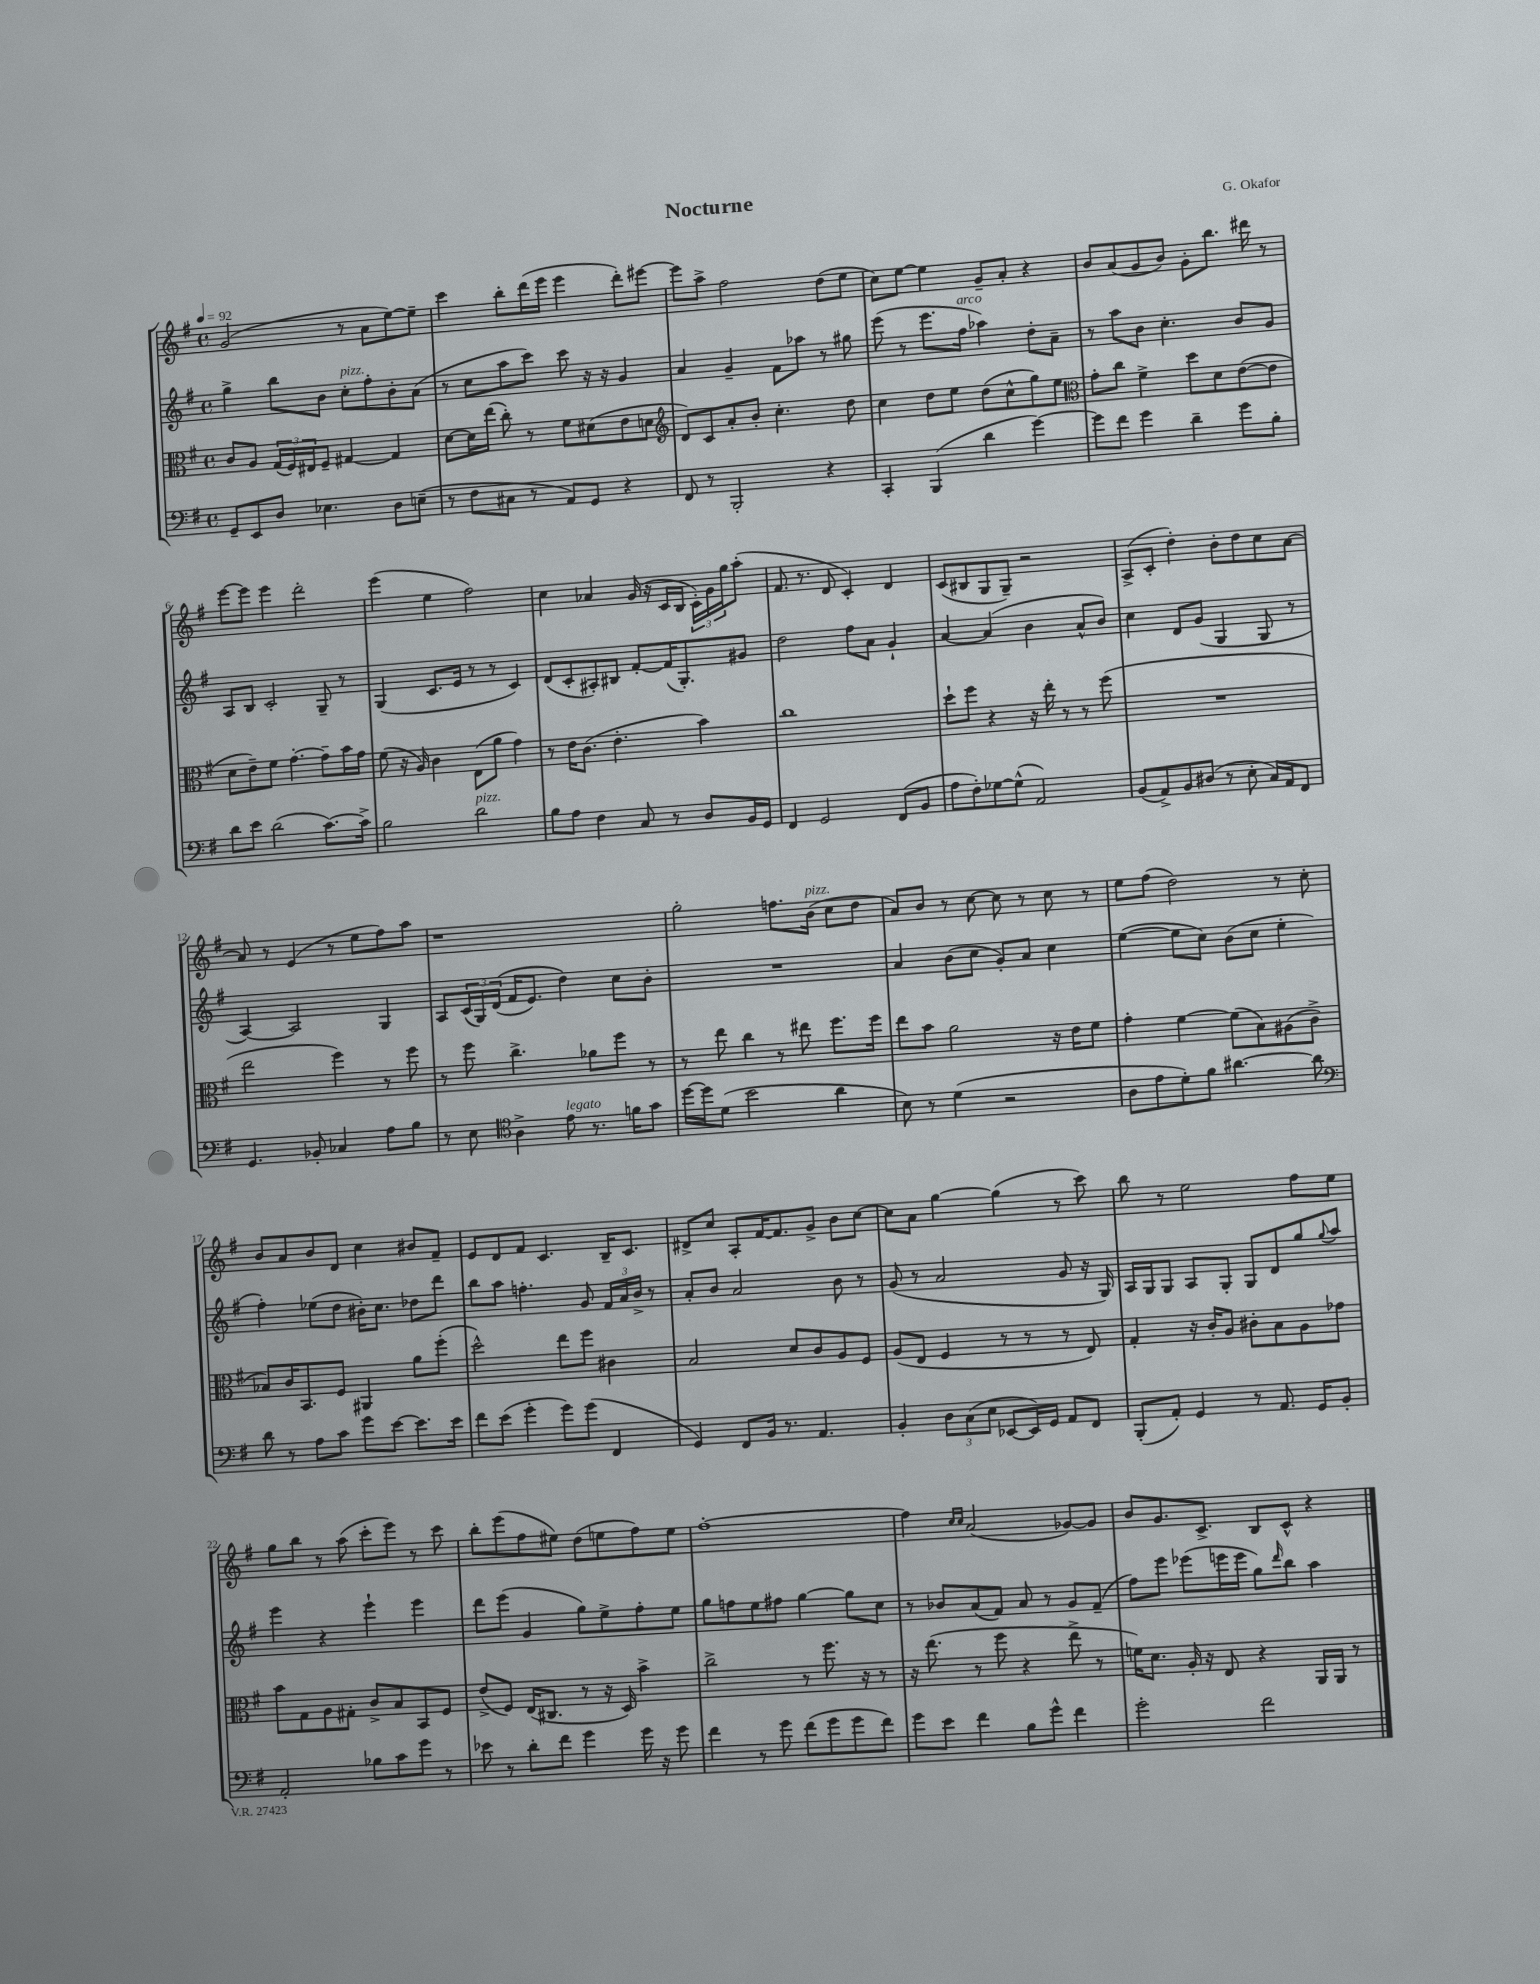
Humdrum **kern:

**kern	**kern	**kern	**kern
*staff4	*staff3	*staff2	*staff1
*clefF4	*clefC3	*clefG2	*clefG2
*k[f#]	*k[f#]	*k[f#]	*k[f#]
*M4/4	*M4/4	*M4/4	*M4/4
*met(c)	*met(c)	*met(c)	*met(c)
*MM92	*MM92	*MM92	*MM92
8GG~/L	8c/L	4gg^\	(2g/
8EE/	8A/J	.	.
8D/J	(24G/LL	8bb\L	.
.	24F#/)	.	.
.	24E#/J	.	.
4.E-\	8F#~/J	8b\J	.
.	[4G#/	8cc'\L	8r
.	.	8ff#'\	8a\L
8D\L	4G#/]	8b'\	[8ee\)
(8E~\J	.	(8a\J	8ee~\]J
=	=	=	=
8r	[8d\L	8r	4ccc\
8F#\L	16d\]L	8cc\L	.
.	(16ee\JJ	.	.
8C#\J	8cc'\)	8aa\	8bb'\L
8r	8r	8ccc\J)	(16ddd\L
.	.	.	16eee\JJ
8AA/L)	8f#\L	8ccc\	4eee\
8GG/J	(8d#\	16r	.
.	.	16r	.
4r	8e\	4g/	8ddd'\L)
.	8d\J	.	[8eee#\J
=	=	=	=
*	*clefG2	*	*
8FF#/	8d/L)	4a/	8eee#\]L
8r	8c/	.	8aa^\J
2BBB'/	8a'/	4g~/	2ff#\
.	8b'/J	.	.
.	4.cc'\	8f#\L	.
.	.	8aa-\J	.
4r	.	8r	(8dd\L
.	8dd\	8gg#\	8ee\J
=	=	=	=
4CC'/	4cc\	(8eee\	8cc\L)
.	.	8r	[8ee\J
(4BBB/	8dd\L	8.eee\L	4ee\]
.	8ee\J	.	.
.	.	16ff#\Jk	.
4d\	(8dd\L	4aa-\)	8g~/L
.	8cc^^\	.	8a'/J
[4g\)	8gg\)	8dd'\L	4r
.	8ee\J	8a~\J	.
=	=	=	=
*	*clefC3	*	*
8g\]L	8g'\L	8r	8b/L
8f#\J	8cc\J	8aa\L	(8a/
4g\	4f#^\	8b\J	8g/
.	.	4.cc'\	8b/J)
4d~\	8dd\L	.	8g'\L
.	8d\	.	8.bb\J
8g\L	([8e\	8b/L	.
.	.	.	16ddd#\
8B'\J	8e\]J	8g/J	8r
=	=	=	=
8d\L	8d\L	8A/L	[8eee\L
8e\J	8e~\)	8B/J	8eee\]J
(2d\	8f#\J	2c'/	4eee\
.	[4.g'\	.	.
.	.	.	2ddd'\
[8.c\L)	8g~\]L	8G~/	.
.	16b\L	8r	.
16c^\]Jk	16g\JJ	.	.
=	=	=	=
2B\	(8f#\	(4G/	(4eee\
.	16r	.	.
.	16A/)	.	.
.	4c\	8.c/L	4ee\
.	.	16e/Jk	.
2d\	(8E\L	8r	2ff#\)
.	8a\J	8r	.
.	4g\)	4c/)	.
=	=	=	=
8B\L	8r	(8d/L	4cc\
8A\J	16e\LK	8c'/	.
.	(8.c\J	.	.
4F#\	.	8A#'/)	4a-/
.	4.e'\	8B#/J	.
8C/	.	[8f#'/L	(16g/
.	.	.	16r
8r	.	(16f#/]K	16c/LL
.	.	8.G'/)	16B/JJ
8D/L	4b\)	.	24c'\LL)
.	.	.	24g\
.	.	.	24gg\J
16BB/L	.	8g#/J	(8aa'\J
16GG/JJ	.	.	.
=	=	=	=
4FF#/	1cc	2dd\	8.f#/
.	.	.	8.r
2GG/	.	.	.
.	.	.	8d/
.	.	8ff#\L	4c'/)
.	.	8a\J	.
(8FF#/L	.	4g`/	4d/
8BB/J	.	.	.
=	=	=	=
8A\L	8dd`\L	[4a/	(8c/L
8F#'\)	8ff#\J	.	8B#/
[8G-\	4r	(4a/]	8G/
(8G-^^\]J	.	.	8G~/J)
2AA/)	16r	4b\	2r
.	16ee'\	.	.
.	8r	.	.
.	8r	8a^^/L	.
.	(8ff#\	8b/J)	.
=	=	=	=
(8BB/L	1r	4cc\	(8A^/L
8AA^/)	.	.	8c'/J
8BB/	.	8d/L	4dd'\)
(8D#/J	.	(8g/J	.
8r	.	4G/	8b'\L
8E'\	.	.	8dd\
16C/LL)	.	8G/	8cc\
16AA/J	.	.	.
8FF#/J	.	8r	[8a\J
=	=	=	=
4.GG/	2ee\	[4A/)	8a/]
.	.	.	8r
.	.	2A/]	(4e/
8BB-'/	.	.	.
4C-/	4ff#\)	.	8r
.	.	.	8ee\L
8A\L	8r	4G/	8ff#\)
8B\J	8ff#\	.	8aa\J
=	=	=	=
8r	8r	8A/L	1r
8E\	8ff#\	(24c/L	.
.	.	24G/)	.
.	.	&((24d/JJ	.
*clefC4	*	*	*
4A^\	4.cc^\	16f#/LK	.
.	.	8.e/J)	.
8e\	.	4dd\&)	.
8.r	8a-\L	.	.
.	8ff#\J	8cc\L	.
16f\LK	.	.	.
8g\J	8r	8b'\J	.
=	=	=	=
[16dd\LL	8r	1r	2gg'\
16dd\]J	.	.	.
(8d\J	8ee\	.	.
2b\	4cc\	.	.
.	8r	.	8.ff\L
.	8ee#\	.	.
.	.	.	(16b\Jk
4a\	8.ff#\L	.	8cc\L
.	.	.	8dd\J
.	16ff#\Jk	.	.
=	=	=	=
8B\)	8ee\L	4a/	8a/L)
8r	8b\J	.	8b/J
(4d\	2a\	(8b\L	8r
.	.	8cc\J	[8cc\
2r	.	8g'/L)	8cc\]
.	.	8a/J	8r
.	16r	4cc\	8cc\
.	16e\LK	.	.
.	8f#\J	.	8r
=	=	=	=
8A\L	4g'\	([4ee\	8ee\L
8e\	.	.	(8ff#\J
8d'\)	[4f#\	8ee\]L	2dd\)
8f#\J	.	8cc\J)	.
[4.a#\	(8f#\]L	(8b\L	.
.	8B\)	8cc\J	.
.	(8A#\	4ee'\	8r
8a#\]	8c^\J	.	8cc'\
=	=	=	=
*clefF4	*	*	*
8d\	8B-/L)	4ff#'\)	8b/L
8r	16c/K	.	8a/
.	8.BB/	.	.
8A\L	.	(8ee-\L	8b/
8c\J	8F#/J	8dd\J	8d/J
8g\L	4AA#/	16b#'\LK)	4cc\
.	.	8.cc\J	.
[8e\J	.	.	.
8.e\]L	8a\L	8dd-\L	8b#/L
.	(8ff#'\J	8ddd\J	8f#~/J
16e\Jk	.	.	.
=	=	=	=
8f#\L	2dd^^\)	8bb\L	8e/L
(8e\J	.	8aa\J	8d/
4g'\	.	4.ff'\	8f#/J
.	.	.	4.c/
8g\L)	8ee\L	.	.
(8g\J	8ff#\J	8g/	.
4FF#/	4c#\	24f#/LL	16B~/LK
.	.	24a/	.
.	.	.	8.c/J
.	.	24b^/JJ	.
.	.	8r	.
=	=	=	=
4GG/)	2B/	8a'/L	8d#^/L
.	.	8b/J	8cc/J
8FF#/L	.	2a/	8A'/L
16BB/Jk	.	.	[16f#/K
8.r	.	.	8.f#/]
.	8d/L	.	.
4.AA/	8c/	.	8g^/J
.	8A/	8b\	8b\L
.	8F#/J	8r	[8cc\J
=	=	=	=
4BB'/	(8A/L	(8g/	8cc\]L
.	8E/J	8r	8a\J
12D\L	4F#/	2a/	[4gg\
(12C\	.	.	.
12E\J	.	.	.
[8EE-/L	8r	.	(4gg\]
16EE-/]L)	8r	.	.
16GG/JJ	.	.	.
8AA/L	8r	8g/	8r
8FF#/J	8E/)	16r	8ccc\)
.	.	16G/)	.
=	=	=	=
(8BBB'/L	4G'/	16A/LL	8bb\
.	.	16G/J	.
8AA'/J)	.	8G/J	8r
4GG/	16r	8A/L	2ee\
.	16c'/LK	.	.
.	8A/J	8G'/J	.
8r	8c#'\L	8G/L	.
8.AA/	8B\	8d/	.
.	8A\	8gg/	8ff#\L
16GG/LK	.	.	.
.	.	8qqgg/	.
8BB'/J	8g-\J	8aa/J	8ee\J
=	=	=	=
2AA'/	8b\L	4eee\	8gg\L
.	8G\	.	8bb\J
.	8A\	4r	8r
.	8G#'\J	.	(8aa\
8B-\L	8c^/L	4eee`\	8ccc'\L
8c\	8B/	.	8eee\J)
8g\J	8BB/	4eee\	8r
8r	8F#/J	.	8ccc\
=	=	=	=
8e-\	(8e^/L	8ddd\L	8bb'\L
8r	8F#/J)	(8eee\J	(8eee\
8d'\L	(16E/LK	4g/	8ff#\
.	8.C#/J	.	.
8f#\J	.	.	8ee#\J)
4g\	8r	8gg\L)	(8dd\L
.	16r	8ee^\	8ee\
.	16D/)	.	.
16g\	4b^\	8ff#'\	8ff#\)
16r	.	.	.
8g\	.	8ee\J	8ee\J
=	=	=	=
4f#\	2cc^\	8gg\L	[1ff#'
.	.	8ff\	.
8r	.	8ee\	.
8g\	.	8ff#\J	.
(8f#\L	8r	[4gg\	.
8g\	8.ff#\	.	.
8g\	.	8gg\]L	.
.	16r	.	.
8f#\J)	8r	8cc\J	.
=	=	=	=
8g\L	16r	8r	4ff#\]
.	(8.ee\	.	.
8e\J	.	8b-/L	.
.	.	.	16qqcc/LL
.	.	.	16qqcc/JJ
4f#\	8r	(8a/	(2a/
.	8ff#\	8f#/J)	.
8B\L	4r	8a/	.
8g^^\J	.	8r	.
4f#\	8ee^\	8g/L	[8g-/L)
.	8r	(8f#~/J	8g-/]J
=	=	=	=
2g'\	16f\LK)	8ff#\L)	8b/L
.	8.d\J	.	.
.	.	8eee\J	8.g/
.	16A'/	(8eee-\L	.
.	16r	.	8.c^/J
.	8E/	16eee\L	.
.	.	16eee\JJ	.
2f#\	4r	8gg\L)	8B/L
.	.	16qqddd/	.
.	.	8bb\J	8c^^/J
.	16AA/LL	4aa\	4r
.	16AA/JJ	.	.
.	8r	.	.
==	==	==	==
*-	*-	*-	*-
